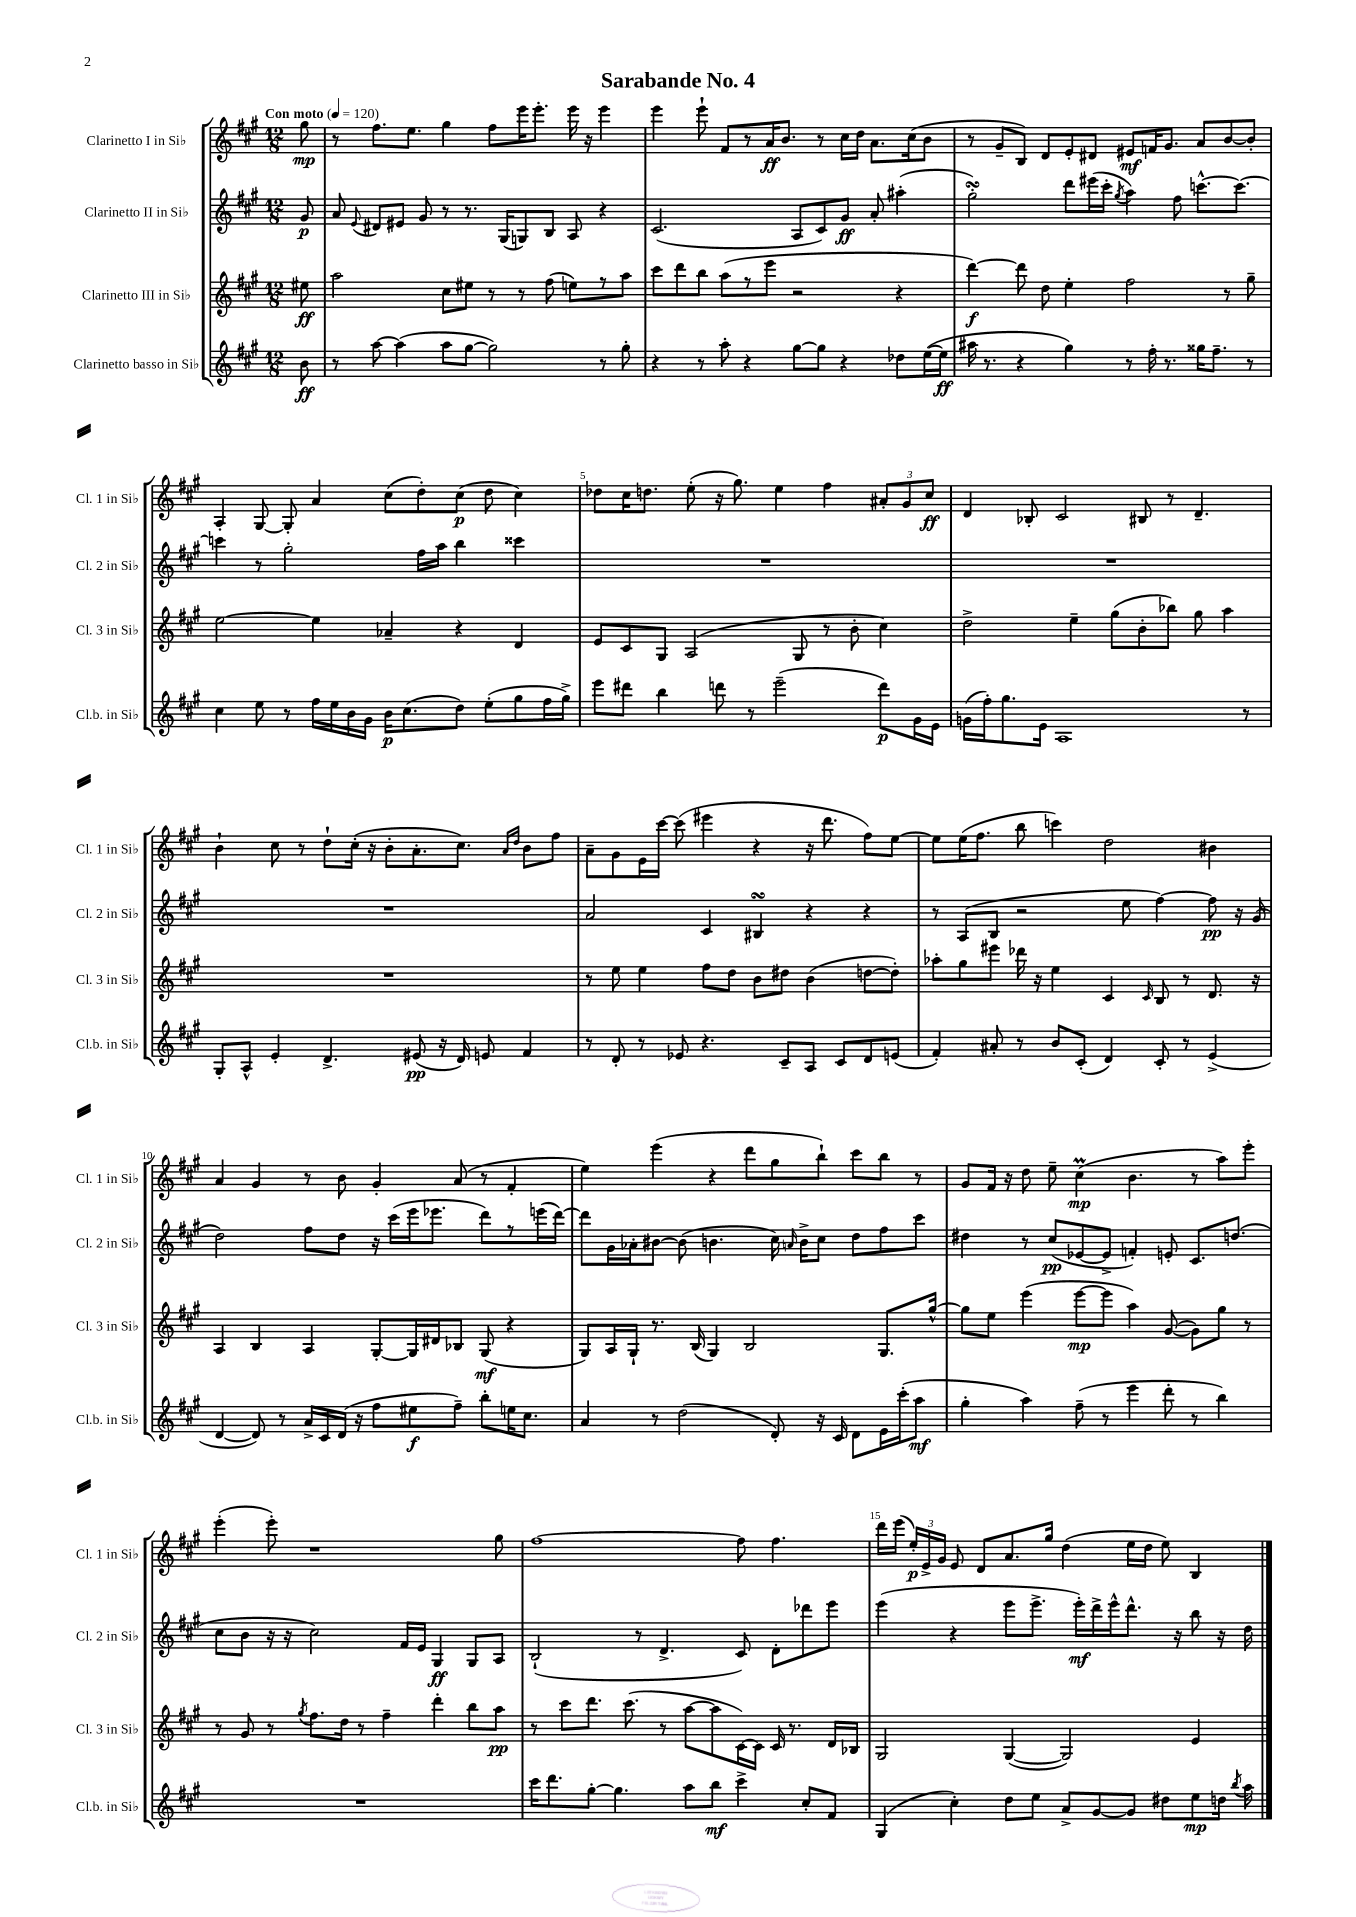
\header { title = "Sarabande No. 4" }
<<
\new StaffGroup <<
\new Staff = "s0" \with { instrumentName = "Clarinetto I in Sib" shortInstrumentName = "Cl. 1 in Sib" } {
    \clef treble \key a \major \numericTimeSignature \time 12/8 \partial 8 \tempo "Con moto" 4 = 120
    \autoBeamOff gis''8\mp |
    r8 fis''8.[ e''8.] gis''4 fis''8[ e'''16 e'''8.]-. e'''16 r16 e'''4 |
    e'''4 e'''8-! fis'8[ r8 a'16\ff b'8.] r8 cis''16[ d''16] a'8.[ cis''16( b'8] |
    r8 gis'8[-- b8]) d'8[ e'8-. dis'8] eis'8[\mf f'16 gis'8.] a'8[ b'8~ b'8]-. |
    a4-. gis8~ gis8-. a'4 cis''8[( d''8-.) cis''8]\p( d''8 cis''4) |
    des''8[ cis''16 d''8.] e''8-.( r16 gis''8.) e''4 fis''4 \tuplet 3/2 { ais'8[-. gis'8 cis''8]\ff } |
    d'4 bes8-. cis'2 bis8 r8 d'4.-- |
    b'4-! cis''8 r8 d''8[-! cis''16]-.( r16 b'8[-. a'8.-. cis''8.]) \grace { a'16[ d''16] } b'8[ fis''8] |
    a'8[-- gis'8 e'16 cis'''16]~ cis'''8( eis'''4 r4 r16 d'''8. fis''8[) e''8]~ |
    e''8[ e''16( fis''8.] b''8 c'''4) d''2 bis'4 |
    a'4 gis'4 r8 b'8 gis'4-. a'8( r8 fis'4-. |
    e''4) e'''4( r4 d'''8[ gis''8 b''8]-!) cis'''8[ b''8] r8 |
    gis'8[ fis'16] r16 d''8 e''8-- cis''4\prall\mp( b'4. r8 a''8[) e'''8]-. |
    e'''4-.( e'''8-.) r1 gis''8 |
    fis''1~ fis''8 fis''4. |
    d'''16[ e'''16]( \tuplet 3/2 { e''16[-.\p) e'16-> gis'16] } e'8 d'8[ a'8. gis''16] d''4( e''16[ d''16] e''8) b4 \bar "|." |
}
\new Staff = "s1" \with { instrumentName = "Clarinetto II in Sib" shortInstrumentName = "Cl. 2 in Sib" } {
    \clef treble \key a \major \numericTimeSignature \time 12/8 \partial 8
    \autoBeamOff gis'8\p |
    a'8 \appoggiatura { e'8 } dis'8[ eis'8] gis'8 r8 r8. gis16[( g8) b8] a8 r4 |
    cis'2.( a8[ cis'8) gis'8]\ff a'8-. ais''4-.( |
    gis''2-.\turn) d'''8[ eis'''16( cis'''16]-. \acciaccatura { gis''8 } a''4) fis''8 c'''8.[~-^ c'''8.]~ |
    c'''4 r8 gis''2-. fis''16[ a''16] b''4 cisis'''4 |
    R1. |
    R1. |
    R1. |
    a'2 cis'4 bis4\turn r4 r4 |
    r8 a8[( b8] r2 e''8 fis''4~) fis''8\pp r16 gis'16( |
    d''2) fis''8[ d''8] r16 cis'''16[( e'''16 ees'''8.] d'''8[) r8 e'''16( d'''16]~) |
    d'''8[ gis'16 aes'16-. bis'8]~ bis'8( b'4. cis''16) \grace { a'16 } b'16[-> cis''8] d''8[ fis''8 cis'''8] |
    dis''4 r8 cis''8[\pp( ees'8~ ees'8]-> f'4-.) e'8-. cis'8.[ d''8.]( |
    cis''8[ b'8] r16 r16 cis''2) fis'16[ e'16] gis4\ff gis8[ a8] |
    b2-!( r8 d'4.-> cis'8) d'8[-. des'''8 e'''8] |
    e'''4( r4 e'''8[ e'''8.]-> e'''16[-.\mf) d'''16-> e'''16-^ d'''8.]-^ r16 b''8 r16 d''16 \bar "|." |
}
\new Staff = "s2" \with { instrumentName = "Clarinetto III in Sib" shortInstrumentName = "Cl. 3 in Sib" } {
    \clef treble \key a \major \numericTimeSignature \time 12/8 \partial 8
    \autoBeamOff eis''8\ff |
    a''2 cis''8[ eis''8] r8 r8 fis''8( e''8[) r8 a''8] |
    cis'''8[ d'''8 b''8] a''8[( r8 e'''8] r2 r4 |
    d'''4~\f) d'''8 d''8 e''4-. fis''2 r8 gis''8-- |
    e''2~ e''4 aes'4-- r4 d'4 |
    e'8[ cis'8 gis8] a2( gis8 r8 b'8-. cis''4) |
    d''2-> e''4-- gis''8[( b'8-. bes''8]) gis''8 a''4 |
    R1. |
    r8 e''8 e''4 fis''8[ d''8] b'8[ dis''8] b'4( d''8[~ d''8]-.) |
    aes''8[-. gis''8 eis'''8] des'''16 r16 e''4 cis'4 \grace { cis'16 } b8 r8 d'8. r16 |
    a4 b4 a4 gis8[~-. gis16 dis'16 bes8] gis8\mf( r4 |
    gis8[) a16 gis16]-! r8. b16( gis4) b2 gis8.[ gis''16]~-^ |
    gis''8[ e''8] e'''4( e'''8[~\mp e'''8] a''4) gis'8~( gis'8[) gis''8] r8 |
    r8 gis'8 r8 \acciaccatura { gis''8 } fis''8.[ d''16] r8 fis''4-- d'''4-. b''8[ a''8]\pp |
    r8 cis'''8[ d'''8.] cis'''8.( r8 a''8[~ a''8 cis'16~) cis'16] cis'16 r8. d'16[ bes16] |
    gis2 gis4~( gis2) e'4 \bar "|." |
}
\new Staff = "s3" \with { instrumentName = "Clarinetto basso in Sib" shortInstrumentName = "Cl.b. in Sib" } {
    \clef treble \key a \major \numericTimeSignature \time 12/8 \partial 8
    \autoBeamOff b'8\ff |
    r8 a''8~ a''4( a''8[ gis''8]~ gis''2) r8 gis''8-. |
    r4 r8 a''8-. r4 gis''8[~ gis''8] r4 des''8[ e''16~( e''16]\ff |
    ais''16 r8. r4 gis''4) r8 fis''16-. r8. gisis''16[ fis''8.]-- r8 |
    cis''4 e''8 r8 fis''16[ e''16 b'16 gis'16] b'16[\p cis''8.( d''8]) e''8[-.( gis''8 fis''16 gis''16]->) |
    e'''8[ dis'''8] b''4 d'''8 r8 e'''2--( d'''8[\p) gis'16 e'16] |
    g'16[( fis''16-.) gis''8. e'16] a1 r8 |
    gis8[-. a8]-^ e'4-. d'4.-> eis'8\pp( r16 d'16) e'8 fis'4 |
    r8 d'8-. r8 ees'8 r4. cis'8[-- a8] cis'8[ d'8 e'8]( |
    fis'4-.) ais'8-. r8 b'8[ cis'8]-.( d'4) cis'8-. r8 e'4->( |
    d'4~ d'8) r8 a'16[-> cis'16 d'16]( r16 fis''8[ eis''8\f fis''8]--) b''8[-. e''16 cis''8.] |
    a'4 r8 d''2( d'8-.) r16 cis'16 d'8[ e'16 cis'''16-.( a''8]\mf |
    gis''4-. a''4) fis''8--( r8 e'''4 d'''8-. r8 b''4) |
    R1. |
    cis'''16[ d'''8. gis''8]~-. gis''4. a''8[ b''8]\mf cis'''4-> cis''8[-. fis'8] |
    gis4( cis''4-.) d''8[ e''8] a'8[-> gis'8~ gis'8] dis''8[ e''8\mp d''16] \acciaccatura { b''8 } a''16 \bar "|." |
}
>>
>>
\layout { \context { \Score \override BarNumber.break-visibility = ##(#f #t #t) barNumberVisibility = #(every-nth-bar-number-visible 5) } }
